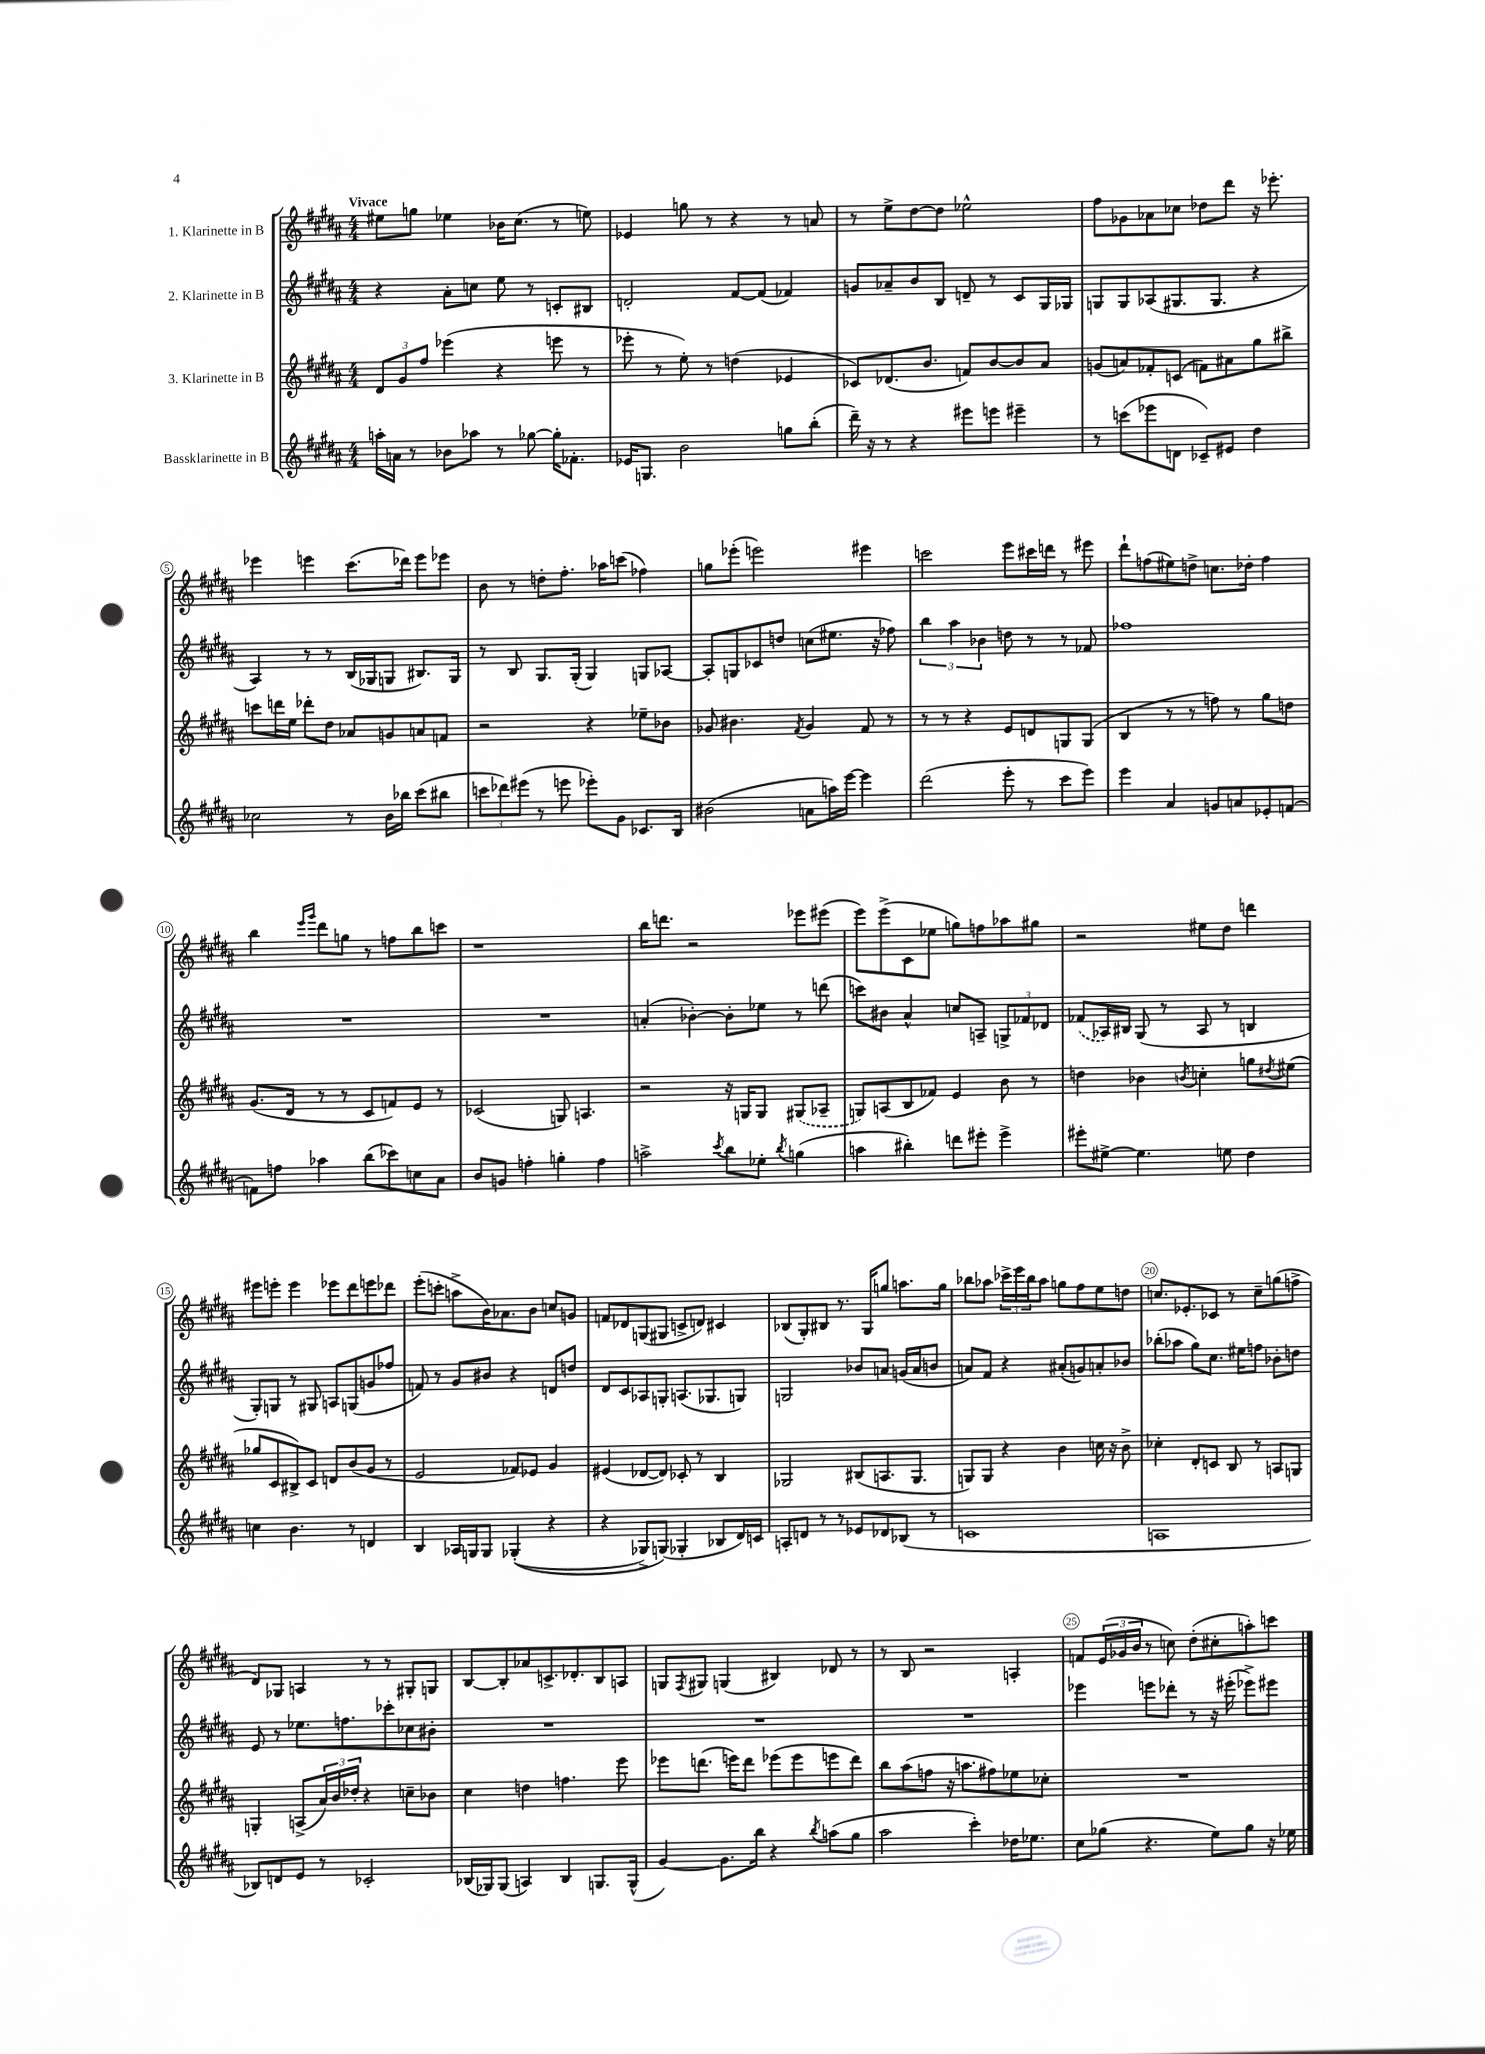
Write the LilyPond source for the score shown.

<<
\new StaffGroup <<
\new Staff = "s0" \with { instrumentName = "1. Klarinette in B" } {
    \clef treble \key b \major \numericTimeSignature \time 4/4 \tempo "Vivace"
    eis''8 g''8 ees''4 bes'16 cis''8.( r8 e''8) |
    ees'4 g''8 r8 r4 r8 a'8 |
    r8 e''8-> dis''8~ dis''8 ees''2-^ |
    fis''8 ges'8 aes'8 ces''8 des''8 dis'''8 r16 ees'''8.-. |
    ees'''4 e'''4 cis'''8.( des'''16) e'''8 ees'''8 |
    b'8 r8 d''8-. fis''8.-. aes''16 c'''8( fes''4) |
    g''8 ees'''8-.( e'''2) eis'''4 |
    c'''2 e'''8 cis'''16 d'''16 r8 eis'''8 |
    dis'''8-! f''8( eis''8) d''8-> c''8. des''16-. f''4 |
    b''4 \grace { e'''16 gis'''16 } dis'''8 g''8 r8 f''8 b''8 c'''8 |
    r1 |
    b''16 d'''8. r2 ees'''8 eis'''8( |
    e'''8) e'''8->( cis'8 ees''8 g''8) f''8 aes''8 gis''8 |
    r2 eis''8 dis''8 d'''4 |
    eis'''8 e'''8-. e'''4 ees'''8 dis'''8 e'''8 des'''8 |
    e'''8-.( c'''8-. a''8-> b'16) aes'8. b'8 c''8 g'8 |
    f'8 des'8 g8( gis8 c'8-> d'8) cis'4 |
    bes8( gis8-.) bis8 r8. gis16 g''8 a''8. g''16 |
    bes''8 aes''8 \tuplet 3/2 { ces'''16-> e'''16 bes''16 } aes''8 g''8 fis''8 e''8 d''8 |
    c''8. ees'8.-. ces'8 r8 c''8-- g''8( f''8-> |
    dis'8) ges8 a4 r8 r8 gis8-. g8 |
    b8~ b8-. aes'8 c'8.-> des'8.-. b8 a8 |
    g8 \acciaccatura { fis8 } gis8 g4( bis4) des'8 r8 |
    r8 b8 r2 a4-. |
    f'8 \tuplet 3/2 { e'16( ges'16 b'16 } r8 c''8) dis''8-.( cis''8-. a''8-.) c'''8 \bar "|." |
}
\new Staff = "s1" \with { instrumentName = "2. Klarinette in B" } {
    \clef treble \key b \major \numericTimeSignature \time 4/4
    r4 ais'8-. c''8 e''8 r8 c'8-. bis8 |
    d'2-. fis'8~ fis'8( fes'4) |
    g'8 aes'8-- b'8 b8 d'8-- r8 cis'8 gis16 ges16 |
    g8 g8 aes8( gis8. gis8. r4 |
    ais4) r8 r8 b16( ges16 g8 bis8.) g16 |
    r8 b8 gis8. gis16-.( gis4) g8 aes8~ |
    aes8-. g8 ces'8 d''8 c''8( eis''8. r16 fes''8) |
    \tuplet 3/2 { b''4 ais''4 bes'4 } d''8 r8 r8 fes'8 |
    fes''1 |
    R1 |
    R1 |
    a'4-.( bes'4~-.) bes'8-. ees''8 r8 d'''8( |
    c'''8) bis'8 ais'4-^ c''8 a8-- \tuplet 3/2 { g8-> fes'8 des'8 } |
    \once \slurDashed fes'8( aes16) bis16 gis8( r8 aes8 r8 b4 |
    gis8-.) g8 r8 gis8 a8 g8( g'8 fes''8 |
    f'8) r8 gis'8 bis'8 r4 d'8 d''8 |
    dis'8 cis'8 aes8 g8-. a8.( ges8. g8) |
    g2 bes'8 a'8 g'16( a'16 b'8 |
    a'8) fis'8 r4 ais'8-.( g'8) a'8-. bes'8 |
    bes''8-.( aes''8 gis''8) cis''8. eis''16 f''8 bes'8-. d''8 |
    e'8 r8 ees''8. f''8. ces'''8-. ces''8 bis'8-. |
    R1 |
    R1 |
    R1 |
    ees'''4 e'''8 des'''8-. r8 r16 eis'''16-.( ees'''8->) eis'''8 \bar "|." |
}
\new Staff = "s2" \with { instrumentName = "3. Klarinette in B" } {
    \clef treble \key b \major \numericTimeSignature \time 4/4
    \tuplet 3/2 { dis'8 gis'8 fis''8 } ees'''4( r4 e'''8 r8 |
    ees'''8-. r8 e''8-.) r8 d''4( ees'4 |
    ces'8) des'8.( b'8. f'8) b'8~ b'8 ais'8 |
    g'8( a'8) fes'8-. c'8( f'8) ais'8 gis''8 bis''8-> |
    c'''8 d'''16 e''16 des'''8-. dis''8 aes'8 g'8 a'8 f'8 |
    r2 r4 ees''8-- bes'8 |
    ges'8 bis'4. \acciaccatura { fis'8 } ges'4 fis'8 r8 |
    r8 r8 r4 e'8 d'8 g8 g8( |
    b4 r8 r8 f''8) r8 gis''8 d''8 |
    gis'8.( dis'16 r8 r8 cis'8 f'8) e'8 r8 |
    ces'2( g8) a4. |
    r2 r16 g16 g8 \once \slurDashed gis8( aes8-- |
    g8) a8( b8 fes'8) e'4 b'8 r8 |
    d''4 bes'4 \acciaccatura { b'8 } c''4-. g''8 \acciaccatura { dis''8 } eis''8( |
    ges''8 cis'8 bis8->) cis'8 d'8 b'8( gis'8 r8 |
    e'2 fes'8) ees'8 gis'4 |
    eis'4( des'8~ des'8) ces'8-. r8 b4 |
    ges2 bis8( a8. ges8. |
    g8) g8 r4 b'4 c''16 r16 b'8-> |
    ces''4-. dis'8-. c'8 b8 r8 a8 g8 |
    g4-. a8->( \tuplet 3/2 { ais'16) b'16 des''16-. } r4 c''8-- bes'8 |
    cis''4 d''4 f''4. e'''8 |
    ees'''8 d'''8.( e'''16) d'''8 ees'''8( ees'''8 e'''8 d'''8) |
    b''8 ais''8( f''8 r16 a''8. fis''8) ees''8 ces''8-. |
    R1 \bar "|." |
}
\new Staff = "s3" \with { instrumentName = "Bassklarinette in B" } {
    \clef treble \key b \major \numericTimeSignature \time 4/4
    a''16-. a'16 r8 bes'8 aes''8 r8 ges''8~ ges''16-. fes'8.-. |
    ees'16 g8. b'2 g''8 b''8-.( |
    dis'''16--) r16 r8 r4 eis'''8 e'''8 eis'''4-- |
    r8 c'''8( ees'''8 d'8 ces'8--) eis'8 dis''4 |
    ces''2 r8 b'16 bes''16 cis'''8( bis''8 |
    \tuplet 3/2 { c'''8 des'''8) eis'''8( } r8 e'''8 ees'''8-.) gis'8 ces'8. b16 |
    bis'2( a'8 a''16) e'''16~ e'''4 |
    dis'''2( e'''8-. r8 cis'''8 e'''8) |
    e'''4 ais'4 g'8 a'8 ees'8-. f'8~ |
    f'8 f''8 aes''4 b''8( ces'''8) c''8 ais'8 |
    b'8 g'8 f''4-. g''4-. f''4 |
    a''2-> \acciaccatura { cis'''8 } b''8 ees''8-. \acciaccatura { b''8 } g''4( |
    a''4 bis''4-.) d'''8 eis'''8-. eis'''4-> |
    eis'''8-. eis''8~-> eis''4. e''8 dis''4 |
    c''4 b'4. r8 d'4 |
    b4 aes16 g16 g8 ges4-.(\( r4 |
    r4 ges8->) g8(\) ges4-. bes8 dis'16) c'16 |
    a8-. d'8 r8 r8 ees'8 des'8 bes8( r8 |
    c'1 |
    a1 |
    bes8) d'8 e'8 r8 ces'2-. |
    bes16( ges16) ges8( a4) bes4 g8. g16-^( |
    gis'4~) gis'8. b''16 r4 \acciaccatura { b''8 } a''8( gis''8 |
    ais''2 cis'''4-.) des''16 ees''8. |
    cis''8 ges''8( r4. e''8) ges''8 r16 ees''16 \bar "|." |
}
>>
>>
\layout { \context { \Score \override BarNumber.break-visibility = ##(#f #t #t) barNumberVisibility = #(every-nth-bar-number-visible 5) \override BarNumber.stencil = #(make-stencil-circler 0.1 0.3 ly:text-interface::print) } }
